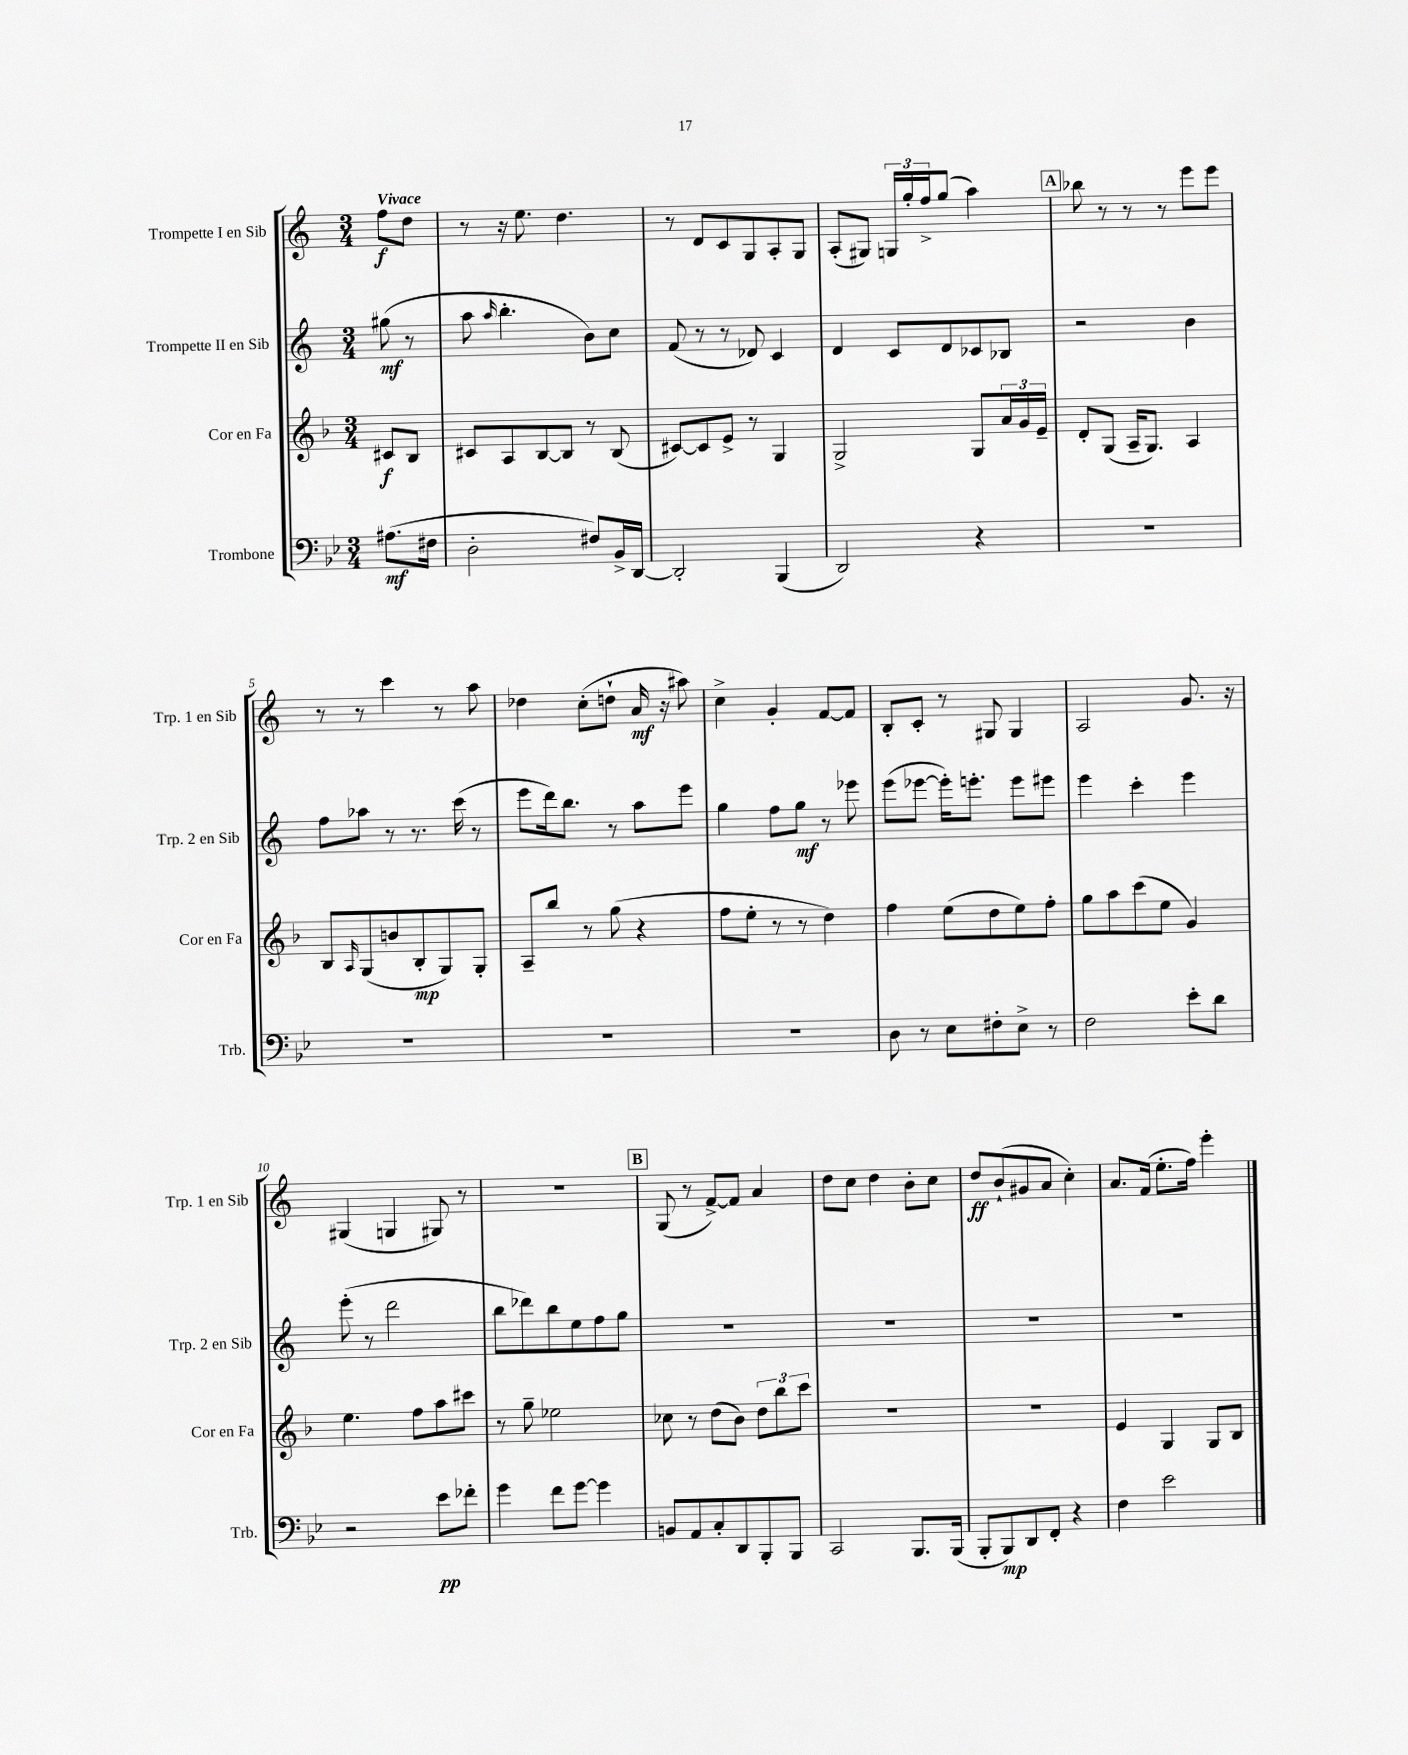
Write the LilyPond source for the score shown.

<<
\new StaffGroup <<
\new Staff = "s0" \with { instrumentName = "Trompette I en Sib" shortInstrumentName = "Trp. 1 en Sib" } {
    \clef treble \key c \major \numericTimeSignature \time 3/4 \partial 4 \tempo "Vivace"
    f''8\f d''8 |
    r8 r16 e''8. d''4. |
    r8 d'8 c'8 g8 a8-. g8 |
    a8-.( gis8) \tuplet 3/2 { g16 g''16-. f''16-> } g''8( a''4) |
    \mark \markup { \box "A" } bes''8 r8 r8 r8 e'''8 e'''8 |
    r8 r8 c'''4 r8 a''8 |
    des''4 c''8-.( d''8-! a'16\mf r16 ais''8) |
    c''4-> g'4-. f'8~ f'8 |
    b8-. c'8-. r8 gis8 gis4 |
    a2 g'8. r16 |
    gis4( g4 gis8) r8 |
    R2. |
    \mark \markup { \box "B" } g8( r8 f'8~->) f'8 a'4 |
    d''8 c''8 d''4 b'8-. c''8 |
    d''8\ff b'8-!( gis'8 a'8 c''4-.) |
    a'8. f'16( e''8.-. f''16) e'''4-. \bar "|." |
}
\new Staff = "s1" \with { instrumentName = "Trompette II en Sib" shortInstrumentName = "Trp. 2 en Sib" } {
    \clef treble \key c \major \numericTimeSignature \time 3/4 \partial 4
    gis''8\mf( r8 |
    a''8 \grace { a''16 } b''4.-. b'8) c''8 |
    f'8( r8 r8 des'8) c'4 |
    d'4 c'8 d'8 ces'8 bes8 |
    \mark \markup { \box "A" } r2 b'4 |
    f''8 aes''8 r8 r8. c'''16( r8 |
    e'''8 d'''16) b''8. r8 a''8 e'''8 |
    g''4 f''8 g''8\mf r8 ees'''8 |
    e'''8( ees'''8~ ees'''16-.) e'''8.-. e'''8 eis'''8 |
    e'''4 c'''4-. e'''4 |
    e'''8-.( r8 d'''2 |
    b''8 des'''8) b''8 e''8 f''8 g''8 |
    \mark \markup { \box "B" } R2. |
    R2. |
    R2. |
    R2. \bar "|." |
}
\new Staff = "s2" \with { instrumentName = "Cor en Fa" shortInstrumentName = "Cor en Fa" } {
    \clef treble \key f \major \numericTimeSignature \time 3/4 \partial 4
    cis'8\f bes8 |
    cis'8 a8 bes8~ bes8 r8 bes8( |
    cis'8~) cis'8 e'8-> r8 g4 |
    g2-> g8 \tuplet 3/2 { a'16 g'16 e'16-- } |
    \mark \markup { \box "A" } d'8-. g8( a16-- g8.) a4 |
    bes8 \grace { a16 } g8( b'8 bes8-.\mp g8) g8-. |
    a8-- bes''8 r8 g''8( r4 |
    f''8 e''8-. r8 r8 d''4) |
    f''4 e''8( d''8 e''8) f''8-. |
    g''8 a''8 c'''8( e''8 g'4) |
    e''4. f''8 a''8 cis'''8 |
    r8 g''8-- ees''2 |
    \mark \markup { \box "B" } ces''8 r8 d''8( bes'8) \tuplet 3/2 { d''8 bes''8 c'''8 } |
    R2. |
    R2. |
    e'4 g4 g8 bes8 \bar "|." |
}
\new Staff = "s3" \with { instrumentName = "Trombone" shortInstrumentName = "Trb." } {
    \clef bass \key bes \major \numericTimeSignature \time 3/4 \partial 4
    ais8.\mf( fis16 |
    d2-. fis8) bes,16-> d,16~ |
    d,2-. bes,,4( |
    d,2) r4 |
    \mark \markup { \box "A" } R2. |
    R2. |
    R2. |
    R2. |
    d8 r8 ees8 fis8-. ees8-> r8 |
    f2 ees'8-. d'8 |
    r2 ees'8\pp fes'8-. |
    g'4 f'8 g'8~ g'4 |
    \mark \markup { \box "B" } b,8 a,8 c8-. d,8 bes,,8-. bes,,8 |
    c,2 bes,,8. bes,,16( |
    bes,,8-. bes,,8\mp) d,8 f,8-. r4 |
    f4 ees'2 \bar "|." |
}
>>
>>
